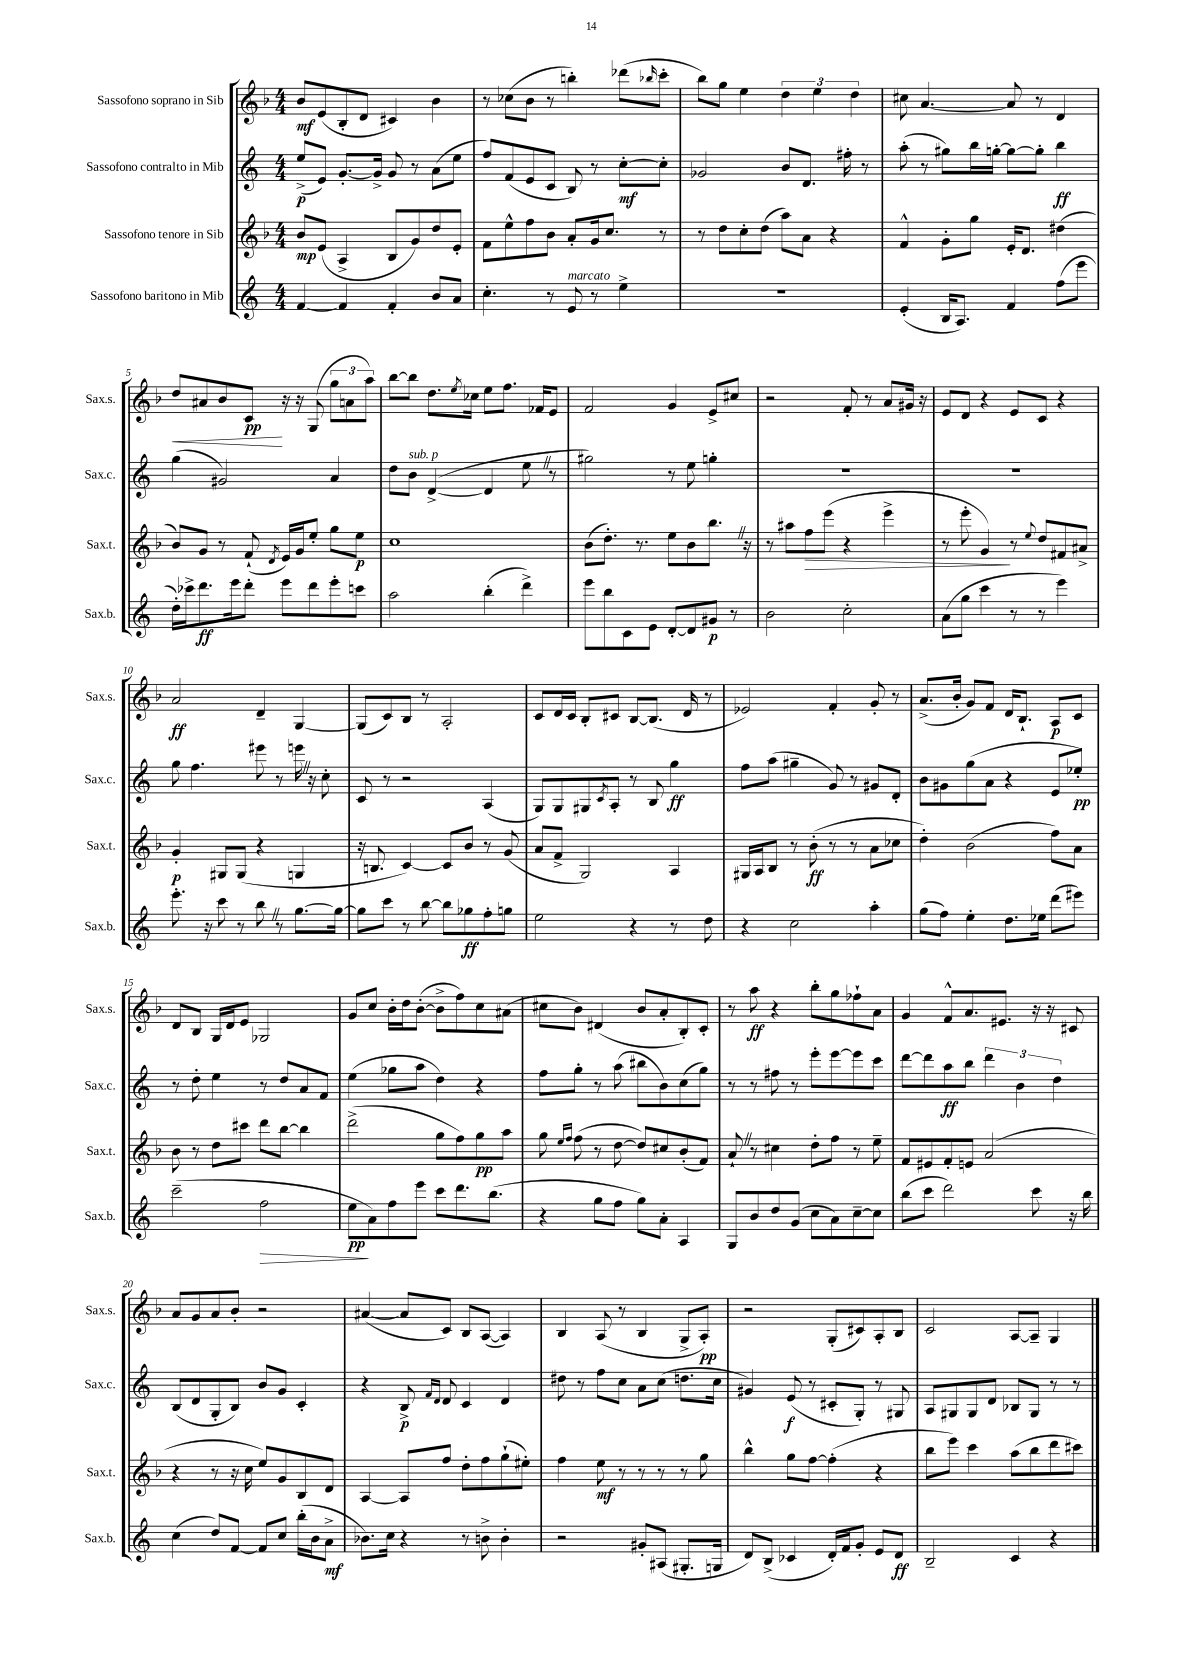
<<
\new StaffGroup <<
\new Staff = "s0" \with { instrumentName = "Sassofono soprano in Sib" shortInstrumentName = "Sax.s." } {
    \clef treble \key f \major \numericTimeSignature \time 4/4
    bes'8\mf e'8( bes8-. d'8 cis'4) bes'4 |
    r8 ces''8( bes'8 r8 b''4-.) des'''8( \grace { bes''16 } c'''8-. |
    bes''8) g''8 e''4 \tuplet 3/2 { d''4 e''4 d''4 } |
    cis''8 a'4.~ a'8 r8 d'4 |
    d''8\< ais'8 bes'8 c'8\pp\! r16 r16 g8( \tuplet 3/2 { g''8 a'8 a''8) } |
    bes''8~ bes''8 d''8. \acciaccatura { e''8 } ces''16 e''8 f''8. fes'16 e'8 |
    f'2 g'4 e'8-> cis''8 |
    r2 f'8-. r8 a'8 gis'16 r16 |
    e'8 d'8 r4 e'8 c'8 r4 |
    a'2\ff d'4-- g4~ |
    g8( c'8) bes8 r8 a2-. |
    c'8 d'16 c'16 bes8-. cis'8 bes8~ bes8.( d'16 r8 |
    ees'2) f'4-. g'8-. r8 |
    a'8.->( bes'16-. g'8) f'8 d'16 bes8.-! a8\p c'8 |
    d'8 bes8 g16 d'16 e'8 ges2 |
    g'8 c''8 bes'16-. d''16 bes'8~-.( bes'8-> f''8) c''8 ais'8( |
    cis''8 bes'8) dis'4( bes'8 a'8-. bes8-.) c'8-. |
    r8 a''8\ff r4 bes''8-. g''8 fes''8-! a'8 |
    g'4 f'8-^ a'8. eis'8. r16 r16 cis'8 |
    a'8 g'8 a'8 bes'8-. r2 |
    ais'4~( ais'8 c'8) bes8 a8~( a4) |
    bes4 a8( r8 bes4 g8-> a8-.\pp) |
    r2 g8-.( cis'8) a8-. bes8 |
    c'2 a8~ a8-- g4 \bar "|." |
}
\new Staff = "s1" \with { instrumentName = "Sassofono contralto in Mib" shortInstrumentName = "Sax.c." } {
    \clef treble \key c \major \numericTimeSignature \time 4/4
    e''8->\p( e'8) g'8.~-. g'16-> g'8 r8 a'8( e''8 |
    f''8) f'8( e'8 c'8 b8) r8 c''8~-.\mf c''8-. |
    ges'2 b'8 d'8. fis''16-. r8 |
    a''8-.( r8 gis''8) b''16 g''16~-. g''8~ g''8-. b''4\ff |
    g''4( gis'2) a'4 |
    d''8 b'8^\markup { \italic "sub. p" } d'4~->( d'4 e''8 \once \override BreathingSign.text = \markup { \musicglyph "scripts.caesura.straight" } \breathe r8 |
    gis''2) r8 e''8 g''4-. |
    R1 |
    R1 |
    g''8 f''4. eis'''8 r8 e'''16 \once \override BreathingSign.text = \markup { \musicglyph "scripts.caesura.straight" } \breathe r16 c''8-. |
    c'8 r8 r2 a4( |
    g8) g8 gis8 \acciaccatura { c'8 } a8-. r8 b8 g''4\ff |
    f''8 a''8( gis''4-- g'8) r8 gis'8 d'8-. |
    b'8 gis'8 g''8( a'8 r4 e'8 ees''8-.\pp) |
    r8 d''8-. e''4 r8 d''8 a'8 f'8 |
    e''4( ges''8 a''8 d''4) r4 |
    f''8 g''8-. r8 a''8( bis''8 b'8) c''8( g''8) |
    r8 r8 fis''8 r8 e'''8-. e'''8~ e'''8 c'''8 |
    d'''8~ d'''8 a''8\ff b''8 \tuplet 3/2 { d'''4 b'4 d''4 } |
    b8( d'8 g8-. b8) b'8 g'8 c'4-. |
    r4 b8->\p \grace { f'16 d'16 } d'8 c'4 d'4 |
    dis''8 r8 f''8 c''8 a'8 c''8( d''8. c''16 |
    gis'4) e'8\f( r8 cis'8-. g8-.) r8 gis8 |
    a8 gis8 gis8 d'8 bes8 gis8 r8 r8 \bar "|." |
}
\new Staff = "s2" \with { instrumentName = "Sassofono tenore in Sib" shortInstrumentName = "Sax.t." } {
    \clef treble \key f \major \numericTimeSignature \time 4/4
    bes'8\mp e'8( a4-> bes8 g'8) d''8 e'8-. |
    f'8 e''8-^ f''8 bes'8 a'8-. g'16 c''8. r8 |
    r8 d''8 c''8-. d''8( a''8) a'8 r4 |
    f'4-^ g'8-. g''8 e'16-. d'8. dis''4( |
    bes'8) g'8 r8 f'8-!( \acciaccatura { d'8 } e'16) g'16 e''8-. g''8 e''8\p |
    c''1 |
    bes'8( d''8.-.) r8. e''8 bes'8 bes''8. \once \override BreathingSign.text = \markup { \musicglyph "scripts.caesura.straight" } \breathe r16 |
    r8 ais''8 f''8\> e'''8( r4 e'''4-> |
    r8 e'''8-. g'4\!) r8 \appoggiatura { e''8 } d''8 fis'8 ais'8-> |
    g'4-.\p gis8 gis8( r4 g4 |
    r16 b8. c'4~) c'8 bes'8 r8 g'8( |
    a'8 f'8-> g2) a4 |
    gis16 a16 bes8 r8 bes'8-.\ff( r8 r8 a'8 ces''8 |
    d''4-.) bes'2( f''8) a'8 |
    bes'8 r8 d''8 cis'''8 d'''8 bes''8~ bes''4 |
    d'''2->( g''8 f''8) g''8\pp a''8 |
    g''8 \grace { e''16 f''16 } f''8( r8 d''8~ d''8) cis''8 bes'8-.( f'8) |
    a'8-! \once \override BreathingSign.text = \markup { \musicglyph "scripts.caesura.straight" } \breathe r8 cis''4 d''8-. f''8 r8 e''8-- |
    f'8 eis'8 f'8-. e'8 a'2( |
    r4 r8 r16 c''16 e''8) g'8 bes8 d'8 |
    a4~ a8 f''8 d''8-. f''8 g''8-!( eis''8-.) |
    f''4 e''8\mf r8 r8 r8 r8 g''8 |
    bes''4-^ g''8 f''8~ f''4-.( r4 |
    bes''8 e'''8) c'''4 a''8( bes''8 d'''8 cis'''8) \bar "|." |
}
\new Staff = "s3" \with { instrumentName = "Sassofono baritono in Mib" shortInstrumentName = "Sax.b." } {
    \clef treble \key c \major \numericTimeSignature \time 4/4
    f'4~ f'4 f'4-. b'8 a'8 |
    c''4.-. r8 e'8^\markup { \italic "marcato" } r8 e''4-> |
    R1 |
    e'4-.( b16 a8.) f'4 f''8( e'''8 |
    d''16-.) ces'''16-> d'''8.\ff e'''16 d'''8-. e'''8 d'''8 e'''8-. c'''8 |
    a''2 b''4-.( d'''4->) |
    e'''8 b''8 c'8 e'8 d'8~-. d'8 gis'8\p r8 |
    b'2 c''2-. |
    a'8( g''8 c'''4 r8 r8 e'''4) |
    e'''8.-. r16 c'''8 r8 b''8 \once \override BreathingSign.text = \markup { \musicglyph "scripts.caesura.straight" } \breathe r8 g''8.~ g''16~ |
    g''8 c'''8 r8 b''8~ b''8 ges''8\ff f''8-. g''8 |
    e''2 r4 r8 d''8 |
    r4 c''2 a''4-. |
    g''8( f''8) e''4-. d''8. ees''16 d'''8( eis'''8) |
    c'''2--( f''2\> |
    e''8\pp\! a'8) f''8 e'''8 c'''8 d'''8. b''8.( |
    r4 g''8 f''8 g''8) a'8-. a4 |
    g8 b'8 d''8 g'8( c''8 a'8) c''8~-- c''8 |
    b''8( c'''8 d'''2) c'''8 r16 b''16 |
    c''4( d''8) f'8~ f'8 c''8 b''16-.( b'16 a'8->\mf |
    bes'8.) c''16 r4 r8 b'8-> b'4-. |
    r2 gis'8-. ais8( gis8.-. g16 |
    d'8) b8->( ces'4 d'16-.) f'16 g'8-. e'8 d'8\ff |
    b2-- c'4 r4 \bar "|." |
}
>>
>>
